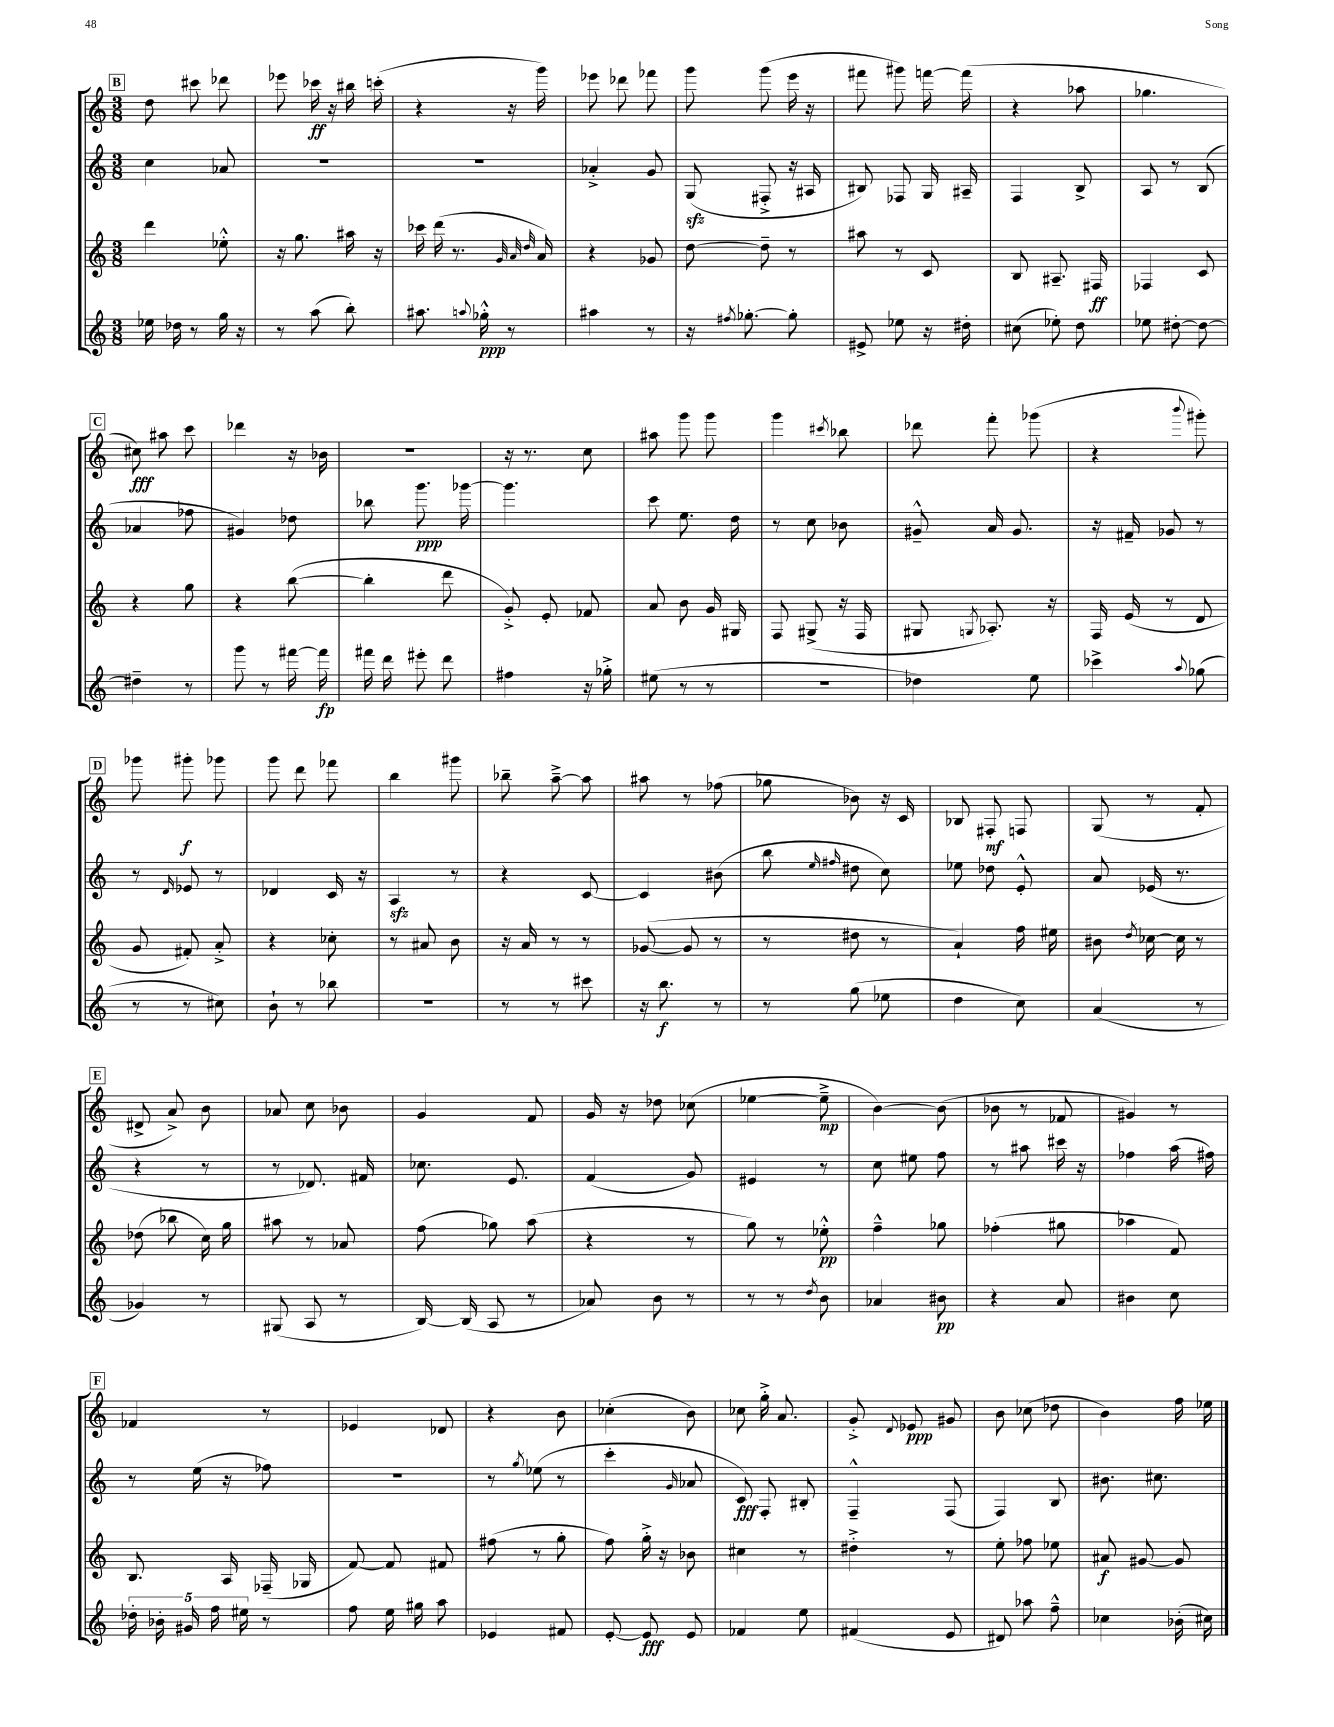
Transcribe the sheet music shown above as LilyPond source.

<<
\new StaffGroup <<
\new Staff = "s0" {
    \clef treble \key c \major \numericTimeSignature \time 3/8
    \autoBeamOff \mark \markup { \box "B" } d''8 cis'''8 des'''8 |
    ees'''8 ces'''16\ff r16 bis''16 c'''16-.( |
    r4 r16 g'''16) |
    ees'''8 des'''8 fes'''8 |
    g'''8 g'''8( e'''16 r16 |
    fis'''8 gis'''8) f'''16~ f'''16( |
    r4 aes''8 |
    ges''4. |
    \mark \markup { \box "C" } cis''8\fff) ais''8 c'''8 |
    des'''4 r16 bes'16 |
    R4. |
    r16 r8. c''8 |
    ais''8 g'''8 g'''8 |
    g'''4 \acciaccatura { cis'''8 } bes''8 |
    des'''8 f'''8-. ges'''8( |
    r4 \appoggiatura { b'''8 } gis'''8-.) |
    \mark \markup { \box "D" } ges'''8 gis'''8-.\f ges'''8 |
    g'''8 d'''8 fes'''8 |
    b''4 gis'''8 |
    bes''8-- a''8~---> a''8 |
    ais''8 r8 fes''8( |
    ges''8 bes'8) r16 c'16 |
    bes8 fis8-.\mf f8 |
    g8( r8 f'8-. |
    \mark \markup { \box "E" } dis'8-> a'8->) b'8 |
    aes'8 c''8 bes'8 |
    g'4 f'8 |
    g'16 r16 des''8 ces''8( |
    ees''4~ ees''8--->\mp |
    b'4~) b'8( |
    bes'8 r8 fes'8 |
    gis'4) r8 |
    \mark \markup { \box "F" } fes'4 r8 |
    ees'4 des'8 |
    r4 b'8 |
    ces''4-.( b'8) |
    ces''8 g''16-.-> a'8. |
    g'8-.-> \appoggiatura { d'8 } ees'8\ppp gis'8 |
    b'8 ces''8( des''8 |
    b'4) f''16 ees''16 \bar "|." |
}
\new Staff = "s1" {
    \clef treble \key c \major \numericTimeSignature \time 3/8
    \autoBeamOff \mark \markup { \box "B" } c''4 aes'8 |
    R4. |
    R4. |
    aes'4-.-> g'8 |
    g8\sfz( fis8-.-> r16 ais16 |
    bis8) fes8 g16 ais16-- |
    f4 b8-> |
    a8 r8 b8( |
    \mark \markup { \box "C" } aes'4 fes''8 |
    gis'4) des''8 |
    bes''8 g'''8.\ppp ges'''16~ |
    ges'''4. |
    c'''8 e''8. d''16 |
    r8 c''8 bes'8 |
    gis'8---^ a'16 gis'8. |
    r16 fis'16-- ges'8 r8 |
    \mark \markup { \box "D" } r8 \grace { d'16 } ees'8 r8 |
    des'4 c'16 r16 |
    a4\sfz r8 |
    r4 c'8~ |
    c'4 bis'8( |
    b''8 \grace { e''16 fis''16 } dis''8 c''8) |
    ees''8 des''8 e'8-.-^ |
    a'8 ees'16( r8. |
    \mark \markup { \box "E" } r4 r8 |
    r8 des'8.) fis'16 |
    ces''8. e'8. |
    f'4( g'8) |
    eis'4 r8 |
    c''8 eis''8 f''8 |
    r8 ais''8 cis'''16 r16 |
    fes''4 a''16( fis''16) |
    \mark \markup { \box "F" } r8 e''16( r16 fes''8) |
    R4. |
    r8 \acciaccatura { g''8 } ees''8( r8 |
    c'''4-. \grace { g'16 } aes'8 |
    c'8\fff) f8-. bis8-. |
    f4---^ f8( |
    f4) b8 |
    bis'8. cis''8. \bar "|." |
}
\new Staff = "s2" {
    \clef treble \key c \major \numericTimeSignature \time 3/8
    \autoBeamOff \mark \markup { \box "B" } d'''4 ees''8-.-^ |
    r16 g''8. ais''16 r16 |
    ces'''16 d'''16( r8. \grace { g'32 a'32 d''32 } a'16) |
    r4 ges'8 |
    d''8~ d''8-- r8 |
    ais''8 r8 c'8 |
    b8 ais8.-- fis16\ff |
    fes4 c'8 |
    \mark \markup { \box "C" } r4 g''8 |
    r4 b''8~( |
    b''4-. d'''8 |
    g'8-.->) e'8-. fes'8 |
    a'8 b'8 g'16 gis16 |
    f8 gis8->( r16 f16 |
    gis8 \acciaccatura { g8 } aes8.-.) r16 |
    f16 e'16( r8 d'8 |
    \mark \markup { \box "D" } g'8 fis'8-.) a'8-.-> |
    r4 ces''8-. |
    r8 ais'8 b'8 |
    r16 a'16 r8 r8 |
    ges'8~( ges'8 r8 |
    r8 dis''8 r8 |
    a'4-!) f''16 eis''16 |
    bis'8 \acciaccatura { d''8 } ces''16~ ces''16 r8 |
    \mark \markup { \box "E" } des''8( bes''8 c''16) g''16 |
    ais''8 r8 aes'8 |
    f''8( ges''8) a''8( |
    r4 r8 |
    g''8) r8 ees''8-.-^\pp |
    f''4---^ ges''8 |
    fes''4-.( gis''8 |
    aes''4 f'8) |
    \mark \markup { \box "F" } b8. a16 fes16--( ges16 |
    f'8~) f'8 fis'8 |
    fis''8( r8 g''8-. |
    f''8) g''16-.-> r16 bes'8 |
    cis''4 r8 |
    dis''4-.-> r8 |
    e''8-. fes''8 ees''8 |
    ais'8\f gis'8~ gis'8 \bar "|." |
}
\new Staff = "s3" {
    \clef treble \key c \major \numericTimeSignature \time 3/8
    \autoBeamOff \mark \markup { \box "B" } ees''16 des''16 r8 g''16 r16 |
    r8 a''8( b''8-.) |
    ais''8. \appoggiatura { a''8 } ges''16-.-^\ppp r8 |
    ais''4 r8 |
    r16 \acciaccatura { fis''8 } ges''8.~-. ges''8-. |
    eis'8-> ees''8 r16 dis''16-. |
    cis''8( ees''8-.) d''8 |
    ees''8 dis''8~-. dis''8~ |
    \mark \markup { \box "C" } dis''4-- r8 |
    g'''8 r8 fis'''16~ fis'''16\fp |
    fis'''16 d'''16 eis'''8-. d'''8 |
    fis''4 r16 ges''16-.-> |
    eis''8( r8 r8 |
    R4. |
    des''4) e''8 |
    ces'''4-> \appoggiatura { a''8 } ges''8( |
    \mark \markup { \box "D" } r8 r8 cis''8) |
    b'8-! r8 bes''8 |
    R4. |
    r8 r8 cis'''8 |
    r16 b''8.\f r8 |
    r8 g''8( ees''8 |
    d''4 c''8) |
    a'4( r8 |
    \mark \markup { \box "E" } ges'4) r8 |
    gis8( a8 r8 |
    b16~) b16( a8 r8 |
    aes'8) b'8 r8 |
    r8 r8 \acciaccatura { d''8 } b'8 |
    aes'4 bis'8\pp |
    r4 a'8 |
    bis'4 c''8 |
    \mark \markup { \box "F" } \tuplet 5/4 { des''16-. bes'16-. gis'16 f''16 eis''16 } r8 |
    f''8 e''16 gis''16 a''8 |
    ees'4 fis'8 |
    e'8~-. e'8\fff e'8 |
    fes'4 e''8 |
    fis'4( e'8 |
    dis'8) aes''8 f''8---^ |
    ces''4 bes'16-.( cis''16) \bar "|." |
}
>>
>>
